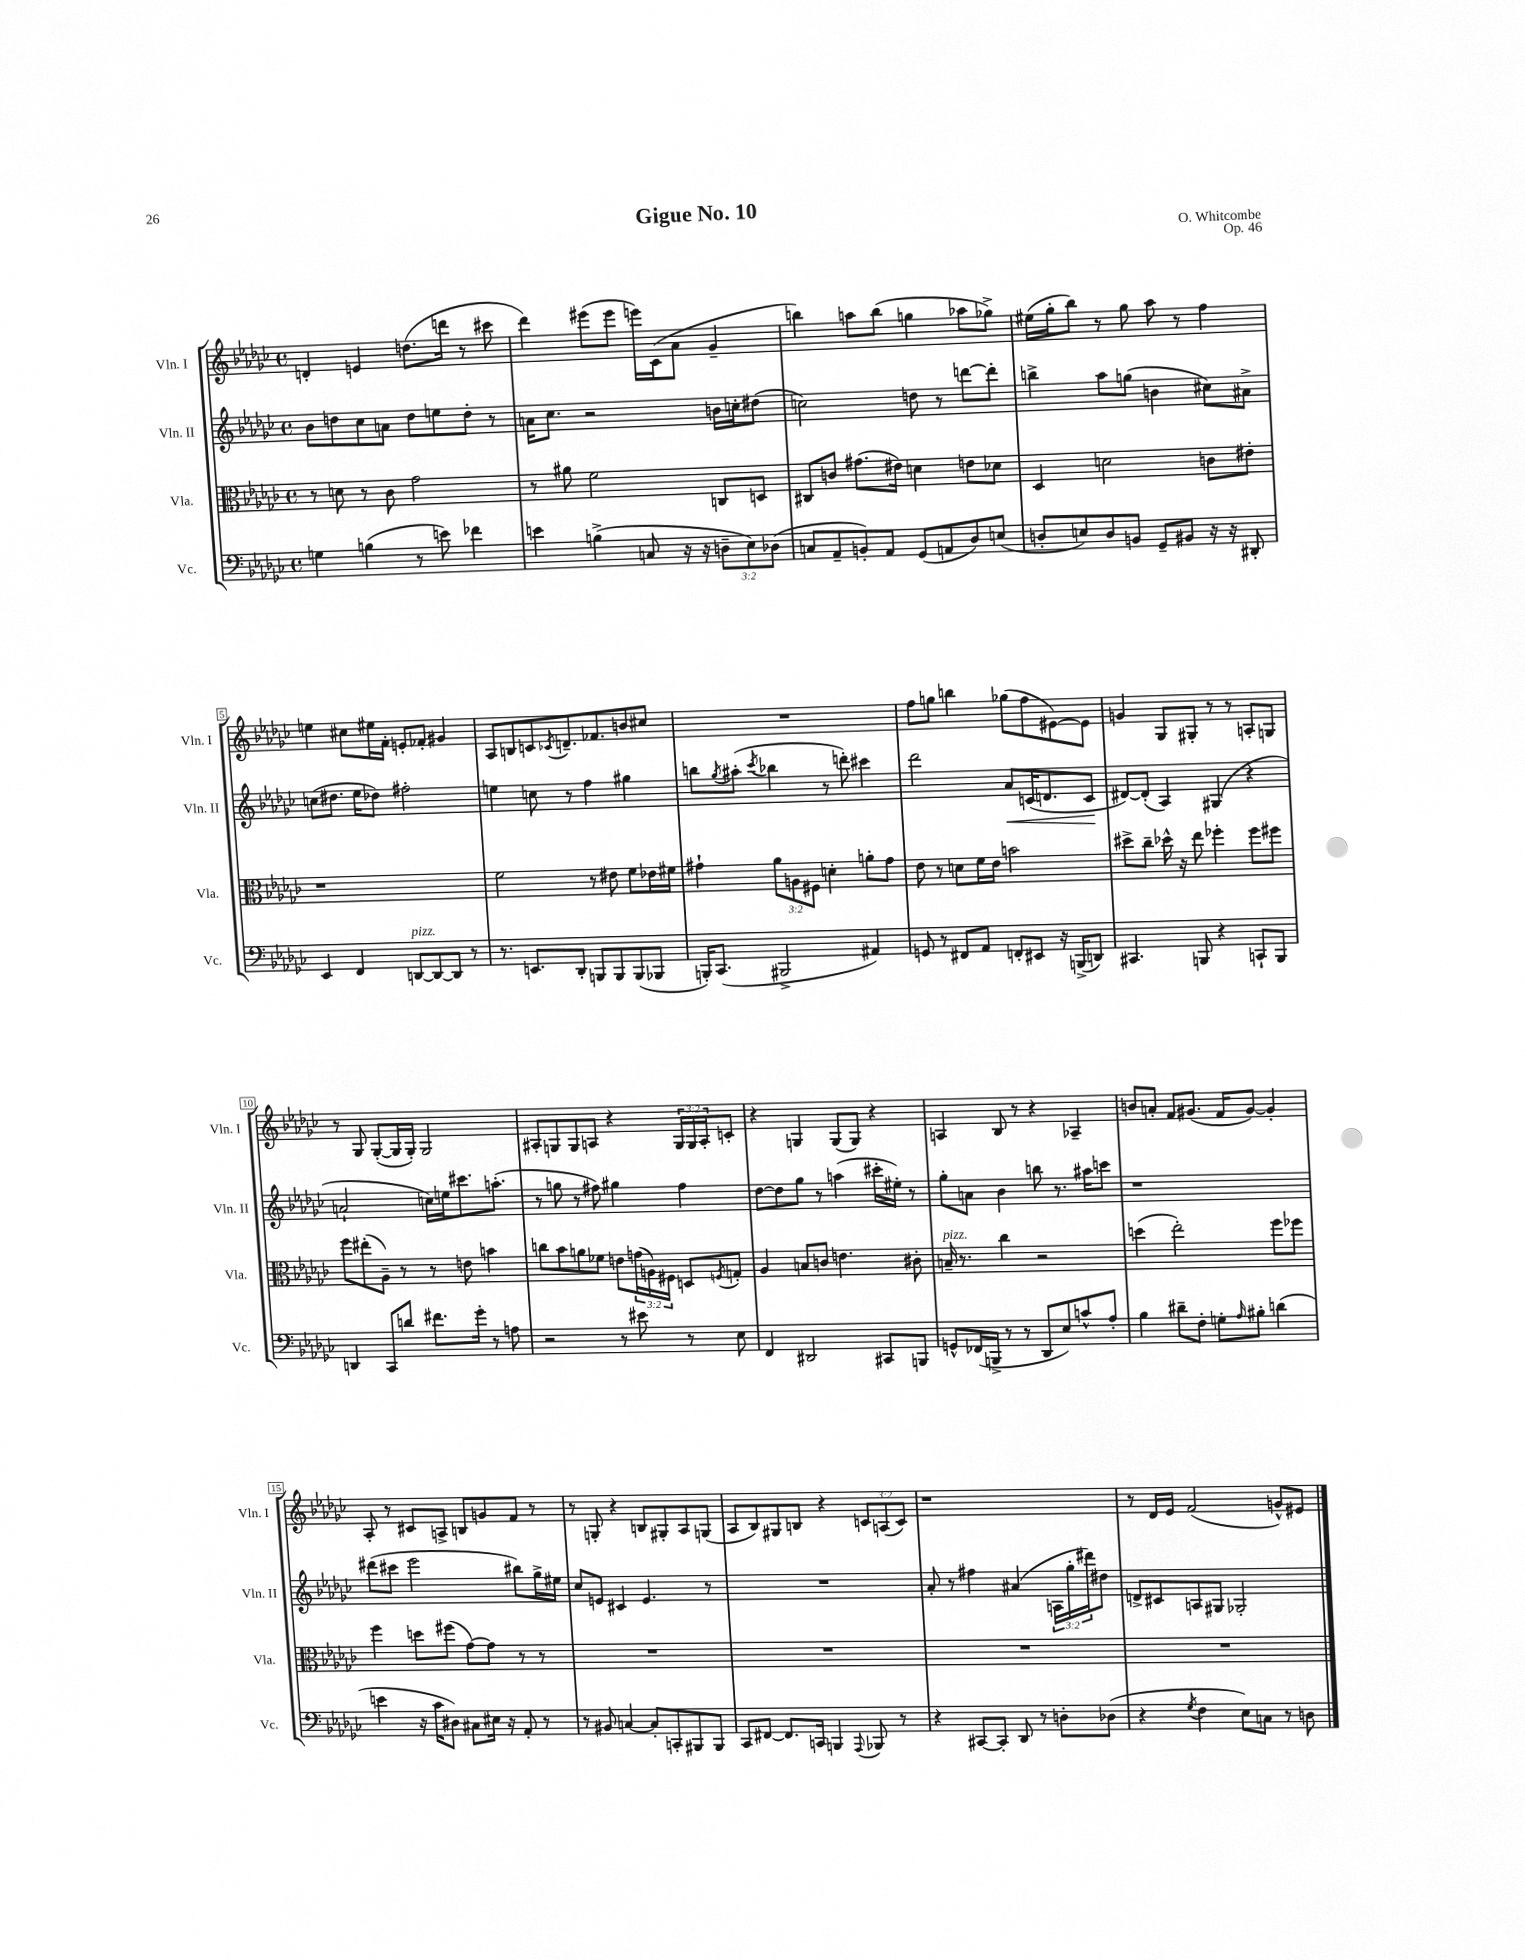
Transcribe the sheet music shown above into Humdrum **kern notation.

**kern	**kern	**kern	**kern
*staff4	*staff3	*staff2	*staff1
*clefF4	*clefC3	*clefG2	*clefG2
*k[b-e-a-d-g-c-]	*k[b-e-a-d-g-c-]	*k[b-e-a-d-g-c-]	*k[b-e-a-d-g-c-]
*M4/4	*M4/4	*M4/4	*M4/4
*met(c)	*met(c)	*met(c)	*met(c)
4G	8r	8b-	4d'
.	8d	8dd	.
(4B	8r	8cc-	4e
.	8c-	8a	.
8r	2g-	8dd	(8.dd
8e)	.	8ee	.
.	.	.	16ddd
4f-	.	8dd'	8r
.	.	8r	8ccc#
=	=	=	=
4e	8r	16a	4ddd-)
.	.	8.cc-	.
.	8a#	.	.
(4B^	2f	2r	(8eee#
.	.	.	8eee#
8C	.	.	16eee)
.	.	.	(16c-
16r	.	.	8a-
16r	.	.	.
12D~	8C	16b	4g-~
.	.	16cc'	.
12E-)	.	.	.
.	8D	(8dd#	.
(12D-	.	.	.
=	=	=	=
8C	8C#	2cc)	4bb)
8AA-~	8c	.	.
8BB')	(8.g#	.	8aa
8AA-	.	.	(8bb
.	16e#)	.	.
(8GG-	4d	8dd	4gg
8AA	.	8r	.
8D-)	8e	[8ddd	8aa-
(8E	8d-	8ddd']	8gg-^)
=	=	=	=
8D'	4D-	4bb^	(16ee#
.	.	.	16gg-'
8E)	.	.	8bb-)
8D	2d	8aa-	8r
8BB	.	(8gg	8gg-
8GG-~	.	4b	8aa-
8BB#	.	.	8r
16r	8c	8cc#)	4ff
16r	.	.	.
8DD#'	8e#'	8a#^	.
=	=	=	=
4EE-	1r	(8cc	4ee
.	.	8.dd#	.
4FF	.	.	8cc#
.	.	16ee-	.
.	.	8dd-)	16ee#
.	.	.	16f'
[8DD	.	2ff#'	8e'
8DD_	.	.	8f-'
8DD]	.	.	4g#
8r	.	.	.
=	=	=	=
8.r	2f	4ee	8A-
.	.	.	8B
8.EE	.	.	.
.	.	8cc	8c
.	.	.	8qc-
8DD-'	.	8r	8.d~
8BBB	8r	4ff	.
.	.	.	8.f-
8BBB	8e#	.	.
(8BBB	8f	4gg#	8b
8BBB-	16e-	.	8cc#
.	16f#	.	.
=	=	=	=
16BBB')	4g#`	8bb	1r
(8.CC-	.	.	.
.	.	8qgg-	.
.	.	(8aa#'	.
.	.	8qccc-	.
2BBB#^	12a-	4bb-	.
.	12A	.	.
.	12F#	.	.
.	4d'	8r	.
.	.	8ddd')	.
4AA#)	8a'	4ccc#	.
.	8g#	.	.
=	=	=	=
8GG	8e-	2ddd-	8ff
8r	8r	.	8gg
8FF#	8d	.	4bb
8AA-	16f	.	.
.	16e-	.	.
8FF'	2b	8a-	(8gg-
8EE#	.	(16c	8ff
.	.	8.d	.
16r	.	.	[8e#)
(16BBB^	.	.	.
8DD)	.	8c	8e#]
=	=	=	=
4.CC#	8dd#^	[8d#)	4g
.	8cc-~	(8d#']	.
.	16dd-^^	4A-)	8G-
.	16r	.	.
8BBB	8ee-	.	8G#'
4r	4ff-'	(4G#	8r
.	.	.	8r
8CC`	8ff-	4r	8A'
8BBB	8ff#	.	8G
=	=	=	=
4DD	8ff	2a`	8r
.	(8ee#'	.	8G-
8CC-	8A-~)	.	([8G-'
8d	8r	.	16G-]
.	.	.	16G-')
8.f#	8r	16cc)	2G-
.	.	16ee	.
.	8e	8.ccc#	.
16g-'	.	.	.
8r	4b	.	.
.	.	(8.aa'	.
8A	.	.	.
=	=	=	=
2r	8cc	8r	8A#'
.	8b-	8gg	8G
.	8a	8r	8G
.	8f-	8ff#)	8A
8r	8e	4gg#	4r
8e#	(24g	.	.
.	24A)	.	.
.	24F#	.	.
8r	8D	4ff#	24G
.	.	.	24G
.	.	.	24A'
.	8qF	.	.
8E-	8G'	.	8c'
=	=	=	=
4FF	4A-	[8dd-	4r
.	.	8dd-]	.
2DD#	8B	8gg-	4G
.	8c	8r	.
.	4.e	(4aa	(8G
.	.	.	8G)
8CC#	.	16ccc#'	4r
.	.	16ee#')	.
8BBB	8c#'	8r	.
=	=	=	=
8GG^^	16B~	8gg-'	4A
.	8.r	.	.
(16FF-	.	8a	.
16BBB^	.	.	.
8r	4cc-	4b-	8B-
8r	.	.	8r
8DD-	2r	8bb	4r
8E-)	.	8.r	.
8c^^	.	.	4A-~
.	.	16aa#	.
8A-'	.	8ccc	.
=	=	=	=
4B-	(4dd	1r	8b
.	.	.	8a'
8d#~	2ee-')	.	8f
8F'	.	.	(8.g#
8G'	.	.	.
.	.	.	16f
16qqA-	.	.	.
8B#'	.	.	[8g#)
(4d	8ff	.	4g#']
.	8ff-	.	.
=	=	=	=
4e	4ff	(8ddd#	8A-'
.	.	8ccc#	8r
16r	8dd	2eee-	8c#
16c-	.	.	.
8D#)	(8ff#	.	8A^
8C#	[8g-)	.	8B
16E#	8g-]	.	8g
16r	.	.	.
8AA-'	8r	8bb#)	8f
8r	8r	16gg-^	8r
.	.	16ee#	.
=	=	=	=
8r	1r	8cc-	8r
8BB#	.	8e	8G'
[4C	.	4c#	4r
8C']	.	4.e	8B
8CC'	.	.	8G#'
8BBB#	.	.	8A-
8BBB#	.	8r	(8G
=	=	=	=
8CC-	1r	1r	8A-
[8FF#	.	.	8B-)
8.FF#]	.	.	8G#
.	.	.	8B
16CC	.	.	.
4BBB	.	.	4r
8qqAAA-	.	.	.
8BBB-	.	.	12c
.	.	.	(12A
8r	.	.	.
.	.	.	12c)
=	=	=	=
4r	1r	8a-'	1r
.	.	8r	.
[8CC#	.	4ff#	.
8CC#']	.	.	.
8DD-	.	(4a#	.
8r	.	.	.
8D'	.	24A	.
.	.	24gg-'	.
.	.	24ddd#)	.
(8D-	.	8dd#	.
=	=	=	=
4r	1r	8d^	8r
.	.	8c#	16d-
.	.	.	16e-
8qG-	.	.	.
4F	.	8A	(2f
.	.	8G#	.
8E-)	.	2G-'	.
8C	.	.	.
8r	.	.	8g^^)
8D	.	.	8e#
==	==	==	==
*-	*-	*-	*-
